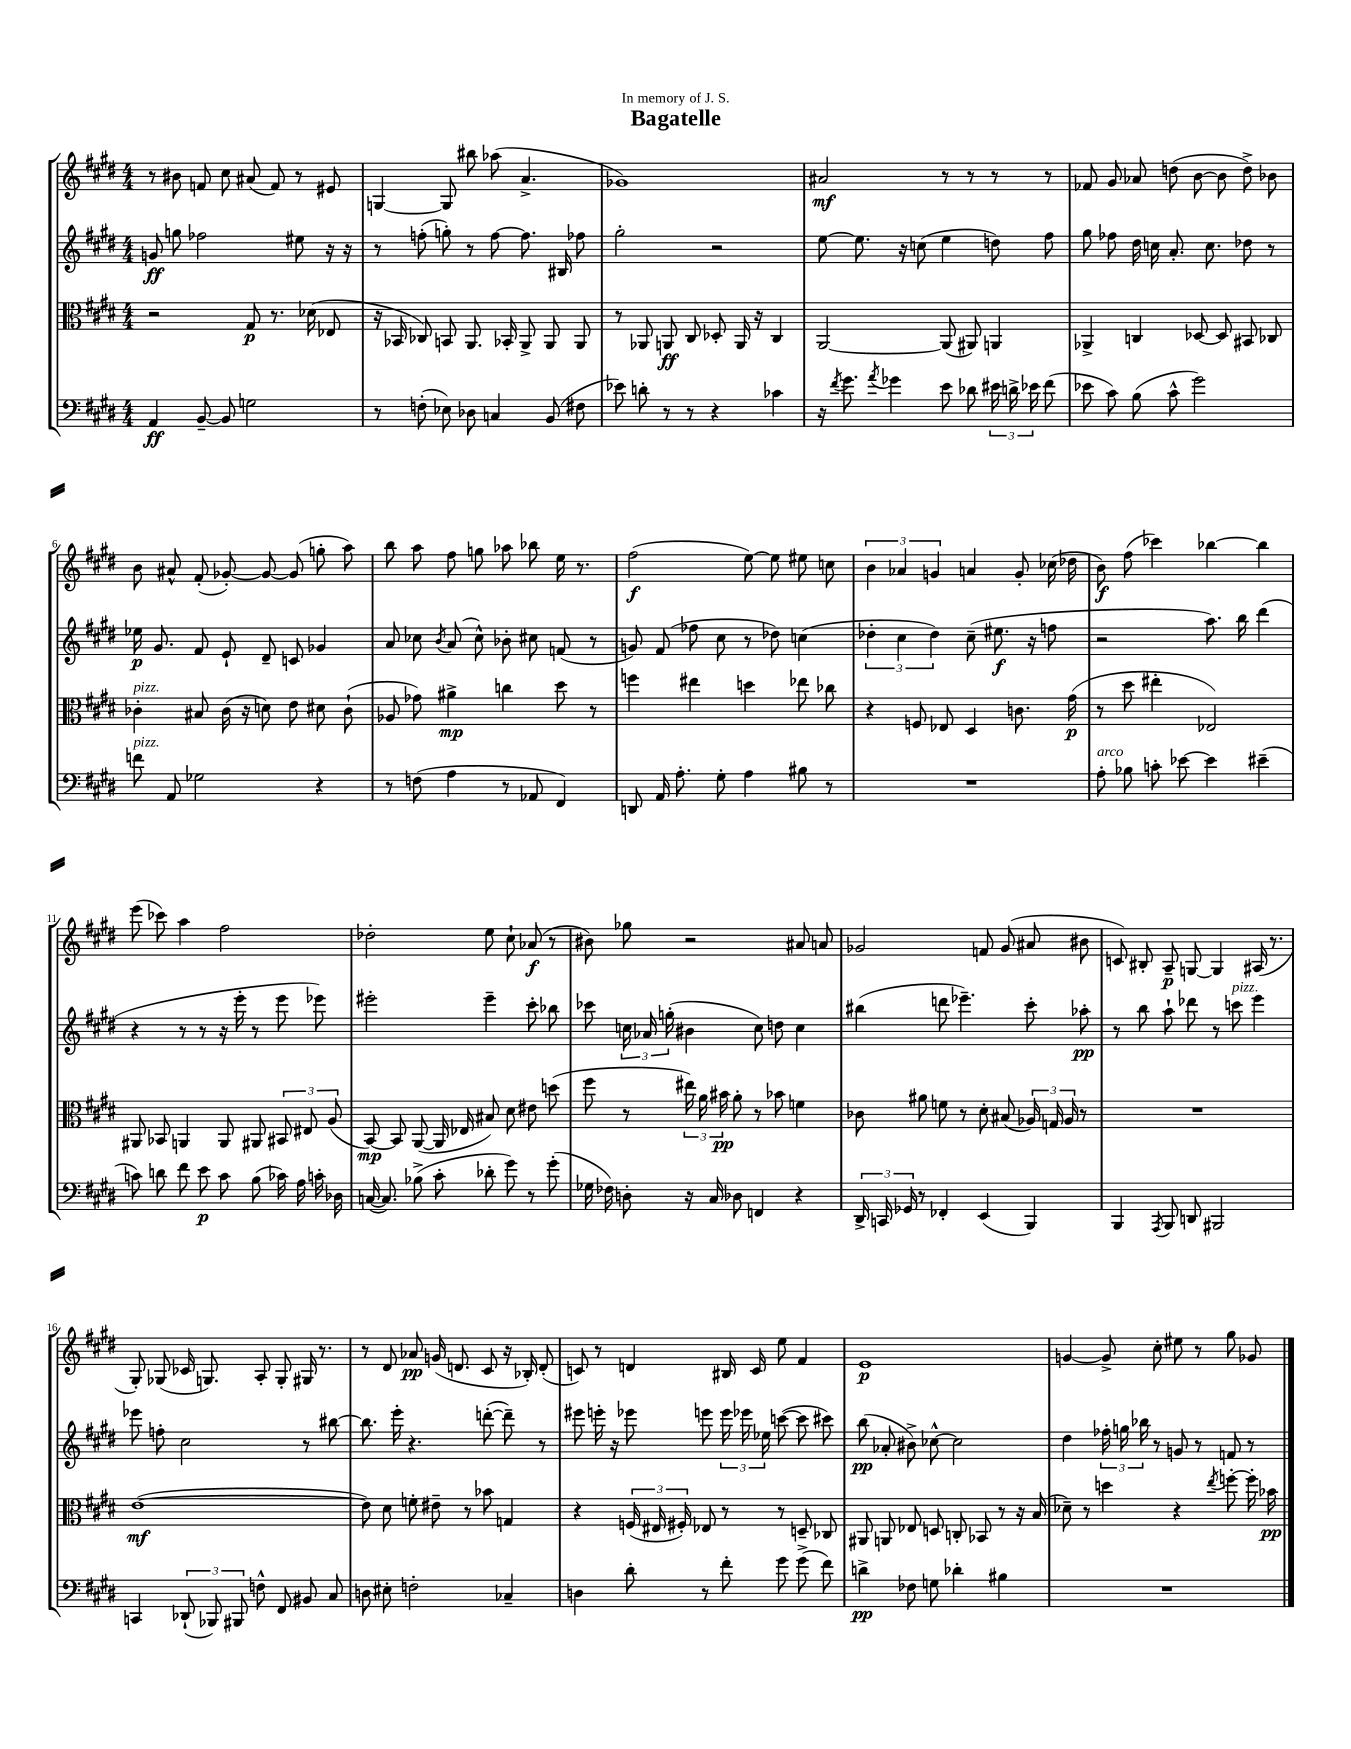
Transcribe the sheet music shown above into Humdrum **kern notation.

**kern	**dynam	**kern	**dynam	**kern	**dynam	**kern	**dynam
*part4	*part4	*part3	*part3	*part2	*part2	*part1	*part1
*staff4	*staff4	*staff3	*staff3	*staff2	*staff2	*staff1	*staff1
*clefF4	*	*clefC3	*	*clefG2	*	*clefG2	*
*k[f#c#g#d#]	*	*k[f#c#g#d#]	*	*k[f#c#g#d#]	*	*k[f#c#g#d#]	*
*M4/4	*	*M4/4	*	*M4/4	*	*M4/4	*
=1	=1	=1	=1	=1	=1	=1	=1
4AA/	ff	2r	.	8gn/	ff	8r	.
.	.	.	.	8ggn\	.	8b#X\	.
[8BB~/	.	.	.	2ff-X\	.	8fn/	.
8BB/]	.	.	.	.	.	8cc#\	.
2Gn\	.	8G#/	p	.	.	(8a#X/	.
.	.	8.r	.	.	.	8f/)	.
.	.	.	.	8ee#X\	.	8r	.
.	.	(16d-X\	.	.	.	.	.
.	.	8E-X/	.	16r	.	8e#X/	.
.	.	.	.	16r	.	.	.
=2	=2	=2	=2	=2	=2	=2	=2
8r	.	16r	.	8r	.	[4Gn/	.
.	.	16BB-X/	.	.	.	.	.
(8Fn'\	.	8C-X/)	.	(8ffn'\	.	.	.
8E-X\)	.	8BBn/	.	8ggn'\)	.	8G/]	.
8D-X\	.	8.AA/	.	8r	.	8bb#X\	.
4Cn/	.	.	.	[8ff\	.	(8aa-X\	.
.	.	16BB-X'/	.	.	.	.	.
.	.	8AA^/	.	8.ff\]	.	4.a^/	.
(8BB/	.	8AA/	.	.	.	.	.
.	.	.	.	16B#X/	.	.	.
8F#X\	.	8AA/	.	8ff-X\	.	.	.
=3	=3	=3	=3	=3	=3	=3	=3
8e-X\)	.	8r	.	2gg#'\	.	1g-X)	.
8dn'\	.	8AA-X/	.	.	.	.	.
8r	.	8AAn/	ff	.	.	.	.
8r	.	8C#/	.	.	.	.	.
4r	.	8D-X'/	.	2r	.	.	.
.	.	16AA/	.	.	.	.	.
.	.	16r	.	.	.	.	.
4c-X\	.	4C#/	.	.	.	.	.
=4	=4	=4	=4	=4	=4	=4	=4
16r	.	[2AA/	.	[8ee\	.	2a#X/	mf
8qf#/	.	.	.	.	.	.	.
8.g#\	.	.	.	.	.	.	.
.	.	.	.	8.ee\]	.	.	.
8qa/	.	.	.	.	.	.	.
4g-X\	.	.	.	.	.	.	.
.	.	.	.	16r	.	.	.
.	.	.	.	(8ccn\	.	.	.
8e\	.	(8AA/]	.	4ee\	.	8r	.
8d-X\	.	8AA#X/)	.	.	.	8r	.
24e#X\	.	4AAn/	.	8ddn\)	.	8r	.
24dn^\	.	.	.	.	.	.	.
24e-X\	.	.	.	.	.	.	.
(8f#\	.	.	.	8ff#\	.	8r	.
=5	=5	=5	=5	=5	=5	=5	=5
8e-X\	.	4AA-X^/	.	8gg#\	.	8f-X/	.
8c#\)	.	.	.	8ff-X\	.	8g#/	.
(8B\	.	4Cn/	.	16dd#\	.	8a-X/	.
.	.	.	.	16ccn\	.	.	.
8c#^^\	.	.	.	8.a'/	.	(8ddn\	.
2g#\)	.	[8D-X/	.	.	.	[8b\	.
.	.	.	.	8.cc\	.	.	.
.	.	8D-/]	.	.	.	8b\]	.
.	.	8BB#X/	.	8dd-X\	.	8dd^\)	.
.	.	8C-X/	.	8r	.	8b-X\	.
!!LO:LB:g=z
=6	=6	=6	=6	=6	=6	=6	=6
!	!	!LO:TX:a:i:t=pizz.	!	!	!	!	!
!LO:TX:a:i:t=pizz.	!	!	!	!	!	!	!
8fn\	.	4c-X'\	.	16ee-X\	p	8b\	.
.	.	.	.	8.g#/	.	.	.
8AA/	.	.	.	.	.	8a#X^^/	.
2G-X\	.	8B#X/	.	8f#/	.	(8f#'/	.
.	.	(16c-\	.	8e`/	.	[8g-X'/)	.
.	.	16r	.	.	.	.	.
.	.	8dn\)	.	8d#~/	.	8g-/_	.
.	.	8e\	.	8cn/	.	(8g-/]	.
4r	.	8d#X\	.	4g-X/	.	8ggn'\	.
.	.	(8c-`\	.	.	.	8aa\)	.
=7	=7	=7	=7	=7	=7	=7	=7
8r	.	8A-X/	.	8a/	.	8bb\	.
(8Fn\	.	8g-X\)	.	8cc-X\	.	8aa\	.
.	.	.	.	8qb/	.	.	.
4A\	.	4a#X^\	mp	(8a/	.	8ff#\	.
.	.	.	.	8cc-^^\)	.	8ggn\	.
8r	.	4ccn\	.	8b-X'\	.	8aa-X\	.
8AA-X/	.	.	.	8cc#X\	.	8bb-X\	.
4FF#/)	.	8dd#\	.	(8fn/	.	16ee\	.
.	.	.	.	.	.	8.r	.
.	.	8r	.	8r	.	.	.
=8	=8	=8	=8	=8	=8	=8	=8
8DDn/	.	4ffn\	.	8gn/)	.	(2ff#\	f
16AA/	.	.	.	(8f#/	.	.	.
8.A'\	.	.	.	.	.	.	.
.	.	4ee#X\	.	8ff-X\	.	.	.
8G#'\	.	.	.	8cc#\	.	.	.
4A\	.	4ddn\	.	8r	.	[8ee\)	.
.	.	.	.	8dd-X\)	.	8ee\]	.
8B#X\	.	8ee-X\	.	(4ccn\	.	8ee#X\	.
8r	.	8cc-X\	.	.	.	8ccn\	.
=9	=9	=9	=9	=9	=9	=9	=9
1r	.	4r	.	6dd-X'\	.	6b\	.
.	.	.	.	6cc#\	.	6a-X/	.
.	.	8Fn/	.	.	.	.	.
.	.	.	.	6dd-\)	.	6gn/	.
.	.	8E-X/	.	.	.	.	.
.	.	4D#/	.	(8cc#~\	.	4an/	.
.	.	.	.	8.ee#X\	f	.	.
.	.	8.cn\	.	.	.	8g'/	.
.	.	.	.	16r	.	.	.
.	.	.	.	8ffn\	.	(16cc-X\	.
.	.	(16g#\	p	.	.	16dd-X\	.
=10	=10	=10	=10	=10	=10	=10	=10
!LO:TX:a:i:t=arco	!	!	!	!	!	!	!
8A'\	.	8r	.	2r	.	8b\)	f
8B-X\	.	8dd#\	.	.	.	(8ff#\	.
8cn'\	.	4ee#X'\	.	.	.	4ccc-X\)	.
[8e-X\	.	.	.	.	.	.	.
4e-\]	.	2E-X/)	.	8.aa\)	.	[4bb-X\	.
.	.	.	.	16bb\	.	.	.
(4e#X~\	.	.	.	(4ddd#\	.	4bb-\]	.
!!LO:LB:g=z
=11	=11	=11	=11	=11	=11	=11	=11
8cn\)	.	8AA#X/	.	4r	.	(8eee\	.
8dn\	.	8BB-X/	.	.	.	8ccc-X\)	.
8f#\	.	4AAn/	.	8r	.	4aa\	.
8e\	p	.	.	8r	.	.	.
8c\	.	8AA/	.	16r	.	2ff#\	.
.	.	.	.	16eee'\	.	.	.
(8B\	.	8AA#X/	.	8r	.	.	.
16c-X\)	.	12BB#X/	.	8eee\	.	.	.
16A\	.	.	.	.	.	.	.
.	.	12E#X/	.	.	.	.	.
16cn'\	.	.	.	8eee-X\)	.	.	.
.	.	(12A/	.	.	.	.	.
16D-X\	.	.	.	.	.	.	.
=12	=12	=12	=12	=12	=12	=12	=12
([16Cn/	.	[8BB/)	mp	2eee#X'\	.	2dd-X'\	.
8.C/])	.	.	.	.	.	.	.
.	.	8BB/]	.	.	.	.	.
(8B-X^\	.	([8AA/	.	.	.	.	.
8c#'\	.	16AA/]	.	.	.	.	.
.	.	16E-X/	.	.	.	.	.
8d-X'\	.	8B#X/)	.	4eee#~\	.	8ee\	.
8g#\)	.	8d#\	.	.	.	8cc#`\	.
8r	.	8e#X\	.	8ccc#'\	.	(8a-X/	f
(8g#'\	.	(8ddn\	.	8bb-X\	.	8r	.
=13	=13	=13	=13	=13	=13	=13	=13
16G-X\	.	8ff#\	.	8ccc-X\	.	8b#X\)	.
16F-X\)	.	.	.	.	.	.	.
8Dn'\	.	8r	.	24ccn\	.	8gg-X\	.
.	.	.	.	24a-X/	.	.	.
.	.	.	.	(24ggn'\	.	.	.
16r	.	24ee#X\)	.	4b#X\	.	2r	.
.	.	24a\	.	.	.	.	.
16C#/	.	.	.	.	.	.	.
.	.	24b#X\	pp	.	.	.	.
8D-X\	.	8a'\	.	.	.	.	.
4FFn/	.	8r	.	8cc\)	.	.	.
.	.	8b-X\	.	8ddn\	.	.	.
4r	.	4fn\	.	4cc\	.	8a#X/	.
.	.	.	.	.	.	8an/	.
=14	=14	=14	=14	=14	=14	=14	=14
24DD#^/	.	8c-X\	.	(4bb#X\	.	2g-X/	.
24CCn/	.	.	.	.	.	.	.
24GG-X/	.	.	.	.	.	.	.
8r	.	8a#X\	.	.	.	.	.
4FF-X'/	.	8fn\	.	8dddn\	.	.	.
.	.	8r	.	4.eee-X~\)	.	.	.
(4EE/	.	8d#'\	.	.	.	8fn/	.
.	.	(8B#X/	.	.	.	(8g-/	.
4BBB/)	.	24A-X/)	.	8ccc#'\	.	8a#X/	.
.	.	24Gn/	.	.	.	.	.
.	.	24A-/	.	.	.	.	.
.	.	8r	.	8aa-X'\	pp	8b#X\	.
=15	=15	=15	=15	=15	=15	=15	=15
4BBB/	.	1r	.	8r	.	8cn/)	.
.	.	.	.	8bb\	.	8B#X'/	.
8qAAA/	.	.	.	.	.	.	.
8BBB/	.	.	.	8aa`\	.	8A~/	p
8DDn/	.	.	.	8ddd-X\	.	[8Gn/	.
2BBB#X/	.	.	.	8r	.	4G/]	.
!	!	!	!	!LO:TX:a:i:t=pizz.	!	!	!
.	.	.	.	8cccn\	.	.	.
.	.	.	.	4eee\	.	(16A#X/	.
.	.	.	.	.	.	8.r	.
!!LO:LB:g=z
=16	=16	=16	=16	=16	=16	=16	=16
4CCn/	.	([1e	mf	8eee-X\	.	8G#'/)	.
.	.	.	.	8ffn'\	.	(8G-X/	.
(12DD-X`/	.	.	.	2cc#\	.	16c-X/	.
.	.	.	.	.	.	8.Gn/)	.
12BBB-X/)	.	.	.	.	.	.	.
12BBB#X/	.	.	.	.	.	.	.
8Fn^^\	.	.	.	.	.	8A'/	.
8FF#/	.	.	.	.	.	8G'/	.
8BB#X/	.	.	.	8r	.	16G#X/	.
.	.	.	.	.	.	8.r	.
8C#/	.	.	.	[8bb#X\	.	.	.
=17	=17	=17	=17	=17	=17	=17	=17
8Dn\	.	8e\])	.	8.bb#\]	.	8r	.
8E#X'\	.	8d#\	.	.	.	8d#/	.
.	.	.	.	16eee'\	.	.	.
2Fn'\	.	8fn'\	.	4.r	.	8a-X/	pp
.	.	8e#X~\	.	.	.	(16gn/	.
.	.	.	.	.	.	8.dn/	.
.	.	8r	.	.	.	.	.
.	.	8b-X\	.	([8dddn'\	.	8c#/	.
4C-X~/	.	4Gn/	.	8ddd~\])	.	16r	.
.	.	.	.	.	.	16B-X'/)	.
.	.	.	.	8r	.	(8d'/	.
=18	=18	=18	=18	=18	=18	=18	=18
4Dn\	.	4r	.	8eee#X\	.	8cn/)	.
.	.	.	.	16eeen'\	.	8r	.
.	.	.	.	16r	.	.	.
8d#'\	.	(24Fn/	.	8eee-X\	.	4dn/	.
.	.	24E#X/	.	.	.	.	.
.	.	24F#X'/)	.	.	.	.	.
8r	.	8E-X/	.	8eeen\	.	.	.
8f#'\	.	8r	.	24eee\	.	16B#X/	.
.	.	.	.	24eee-X\	.	.	.
.	.	.	.	.	.	16c/	.
.	.	.	.	24ee-X\	.	.	.
8g#\	.	8r	.	([8cccn\	.	8ee\	.
(8g#^\	.	8Dn~/	.	8ccc\]	.	4f#/	.
8f#\)	.	8C-X/	.	8ccc#X\)	.	.	.
=19	=19	=19	=19	=19	=19	=19	=19
4dn^\	pp	8AA#X/	.	(8bb\	pp	1e	p
.	.	8AAn/	.	8a-X'/	.	.	.
8F-X\	.	8E-X/	.	8b#X^\)	.	.	.
8Gn\	.	8Dn/	.	[8cc-X^^\	.	.	.
4d-X'\	.	8Cn'/	.	2cc-\]	.	.	.
.	.	8BB-X/	.	.	.	.	.
4B#X\	.	8r	.	.	.	.	.
.	.	16r	.	.	.	.	.
.	.	(16B/	.	.	.	.	.
=20	=20	=20	=20	=20	=20	=20	=20
1r	.	8d-X~\)	.	4dd#\	.	[4gn/	.
.	.	8r	.	.	.	.	.
.	.	4ddn\	.	24ff-X'\	.	8g^/]	.
.	.	.	.	24ggn\	.	.	.
.	.	.	.	24bb-X\	.	.	.
.	.	.	.	8r	.	8cc#'\	.
.	.	4r	.	8gn/	.	8ee#X\	.
.	.	.	.	8r	.	8r	.
.	.	8qee/	.	.	.	.	.
.	.	[8ffn'\	.	8fn/	.	8gg#\	.
.	.	16ff'\]	.	8r	.	8g-X/	.
.	.	16b-X\	pp	.	.	.	.
==	==	==	==	==	==	==	==
*-	*-	*-	*-	*-	*-	*-	*-
